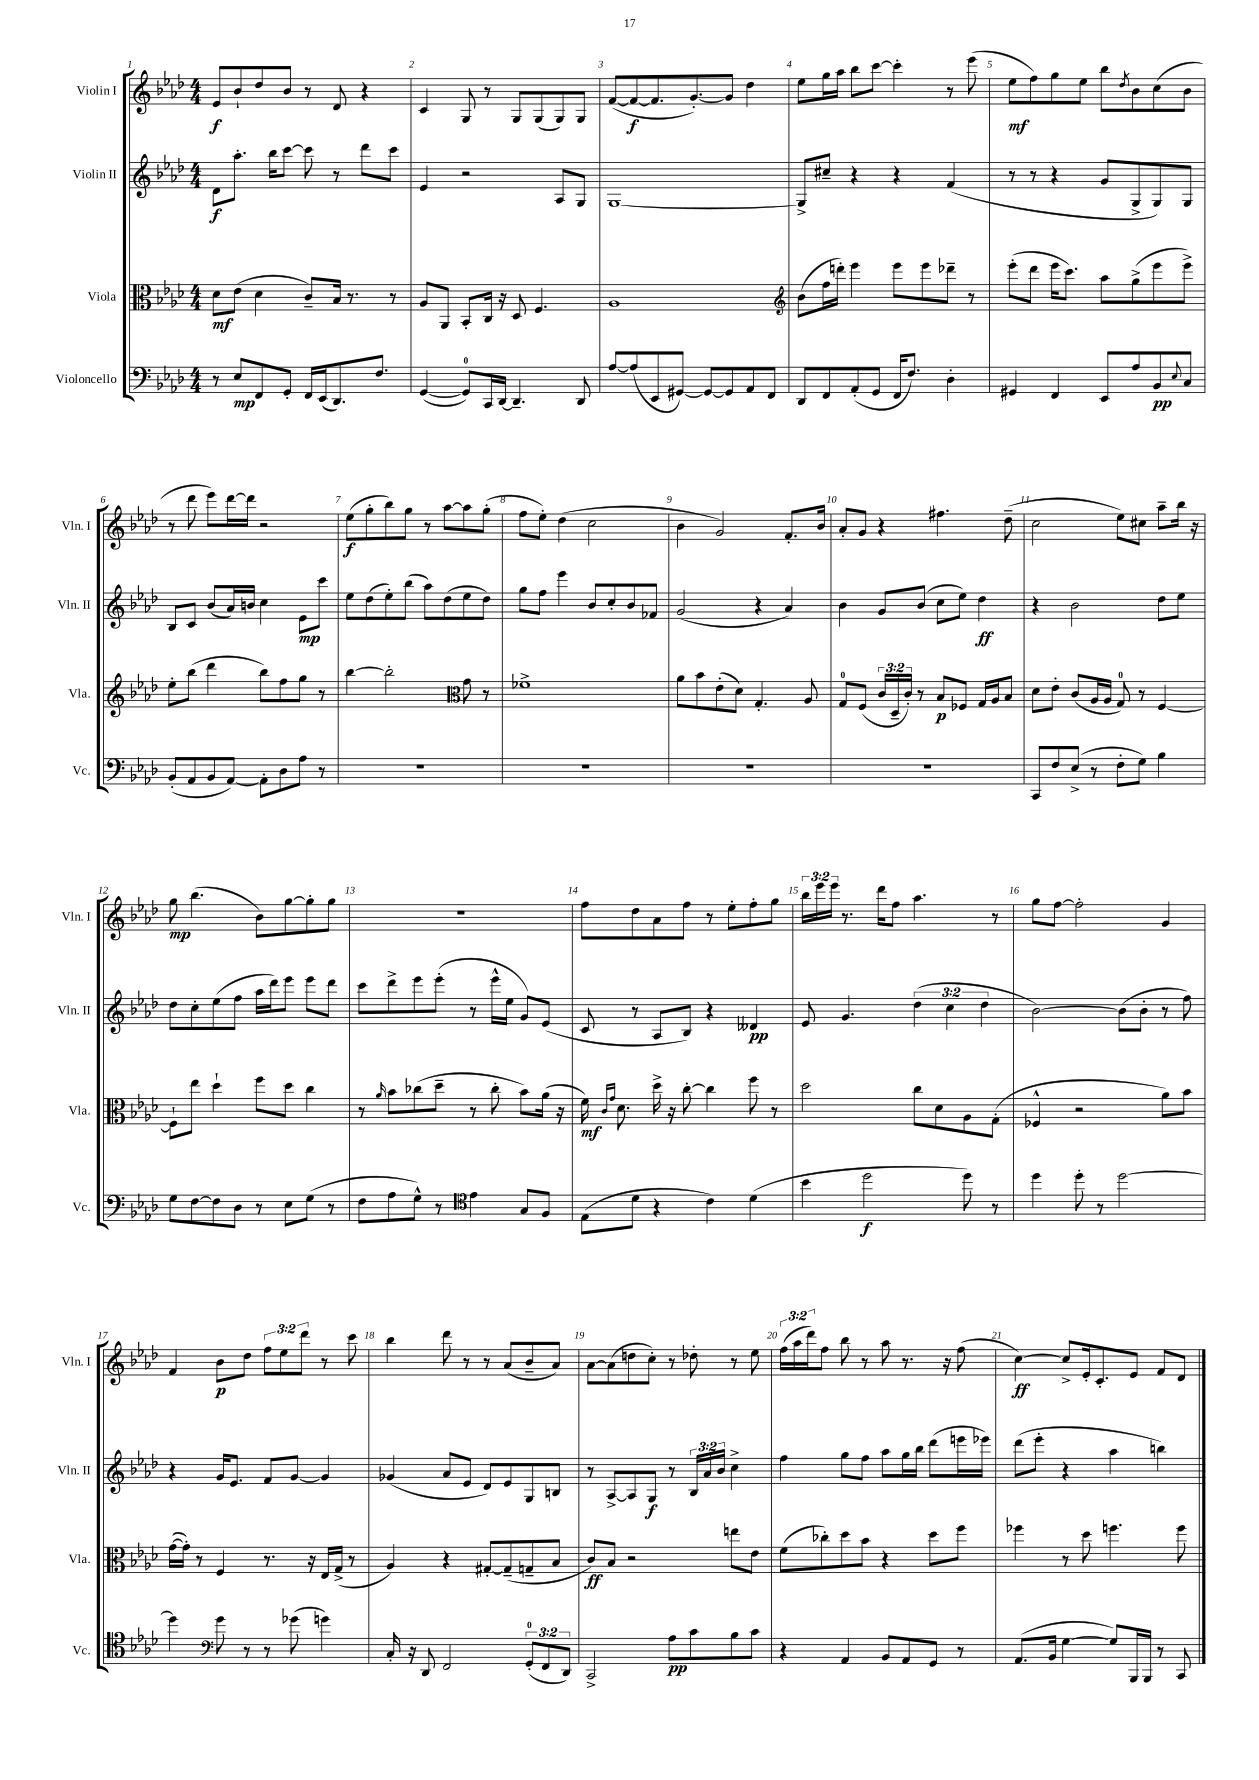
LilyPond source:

<<
\new StaffGroup <<
\new Staff = "s0" \with { instrumentName = "Violin I" shortInstrumentName = "Vln. I" } {
    \clef treble \key aes \major \numericTimeSignature \time 4/4 \override Staff.TupletNumber.text = #tuplet-number::calc-fraction-text
    ees'8\f bes'8-! des''8 bes'8 r8 des'8 r4 |
    c'4 g8 r8 g8 g8( g8) g8 |
    f'8~( f'8~\f f'8. g'8.~-.) g'8 des''4 |
    ees''8 g''16 aes''16 bes''8 c'''8~ c'''4-. r8 ees'''8( |
    ees''8\mf f''8) g''8 ees''8 bes''8 \acciaccatura { des''8 } bes'8 c''8( bes'8 |
    r8 des'''8 ees'''8) des'''16~ des'''16 r2 |
    ees''8\f( g''8-. bes''8) g''8 r8 aes''8~ aes''8 g''8-.( |
    f''8 ees''8-.) des''4( c''2 |
    bes'4 g'2) f'8.-. bes'16 |
    aes'8-. g'8 r4 fis''4. des''8--( |
    c''2 ees''8) cis''8 aes''8-- bes''16 r16 |
    g''8\mp bes''4.( bes'8) g''8~ g''8-. g''8 |
    R1 |
    f''8 des''8 aes'8 f''8 r8 ees''8-. f''8-. g''8 |
    \tuplet 3/2 { bes''16 ees'''16 ees'''16 } r8. des'''16 f''8 aes''4. r8 |
    g''8 f''8~ f''2-. g'4 |
    f'4 bes'8\p des''8 \tuplet 3/2 { f''8 ees''8 des'''8 } r8 c'''8 |
    bes''4 des'''8 r8 r8 aes'8( bes'8-- aes'8) |
    aes'8~ aes'8( d''8 c''8-.) r8 des''8-. r8 ees''8 |
    \tuplet 3/2 { f''16( aes''16 des'''16) } f''8 bes''8 r8 aes''8 r8. r16 f''8( |
    c''4~\ff) c''8-> ees'16-. c'8.-. ees'8 f'8 des'8 \bar "|." |
}
\new Staff = "s1" \with { instrumentName = "Violin II" shortInstrumentName = "Vln. II" } {
    \clef treble \key aes \major \numericTimeSignature \time 4/4 \override Staff.TupletNumber.text = #tuplet-number::calc-fraction-text
    des'8\f aes''8.-. bes''16 c'''8~ c'''8 r8 des'''8 c'''8 |
    ees'4 r2 aes8 g8 |
    g1~ |
    g8-> cis''8-- r4 r4 f'4( |
    r8 r8 r4 g'8 g8-> g8) g8 |
    bes8 c'8 bes'8( aes'16) b'16 c''4 ees'8\mp c'''8 |
    ees''8 des''8( ees''8-.) bes''8( aes''8) des''8( ees''8 des''8) |
    g''8 f''8 ees'''4 bes'8 c''8-. bes'8 fes'8 |
    g'2( r4 aes'4) |
    bes'4 g'8 bes'8( c''8 ees''8) des''4\ff |
    r4 bes'2 des''8 ees''8 |
    des''8 c''8-. ees''8( f''8 aes''16 des'''16) ees'''8 ees'''8 des'''8 |
    c'''8 des'''8-> ees'''8 ees'''8-.( r8 ees'''16-^ ees''16 g'8) ees'8( |
    c'8 r8 aes8 bes8) r4 deses'4\pp |
    ees'8 g'4. \tuplet 3/2 { des''4( c''4 des''4 } |
    bes'2~) bes'8( bes'8-. r8 f''8) |
    r4 g'16 ees'8. f'8 g'8~ g'4 |
    ges'4( aes'8 ees'8 des'8) ees'8 g8 b8 |
    r8 aes8~-> aes8 g8\f r8 \tuplet 3/2 { bes16 aes'16 bes'16 } c''4-> |
    f''4 g''8 f''8 aes''8 g''16 bes''16 des'''8( e'''16 ees'''16) |
    des'''8( ees'''8-. r4 aes''4 b''4) \bar "|." |
}
\new Staff = "s2" \with { instrumentName = "Viola" shortInstrumentName = "Vla." } {
    \clef alto \key aes \major \numericTimeSignature \time 4/4 \override Staff.TupletNumber.text = #tuplet-number::calc-fraction-text
    des'8\mf ees'8( des'4 c'8--) bes16 r8. r8 |
    aes8 aes,8 bes,8-. c16 r16 des8 f4. |
    aes1 |
    \clef treble bes'8( f''16 d'''16-.) ees'''4 ees'''8 ees'''8 des'''8-- r8 |
    ees'''8-.( des'''8 ees'''16 c'''8.) aes''8 g''8->( ees'''8 ees'''8->) |
    ees''8-. bes''8( des'''4 bes''8) f''8 g''8 r8 |
    bes''4~ bes''2-. \clef alto g'8 r8 |
    fes'1-> |
    aes'8 bes'8 ees'8-.( des'8) g4.-. aes8 |
    g8-0 f8( \tuplet 3/2 { c'16 des16-- c'16-.) } r8 bes8\p fes8 g16 aes16 bes8 |
    des'8 ees'8-. c'8( aes16 aes16 g8-0) r8 f4~ |
    f8-! ees''8 des''4-! f''8 des''8 c''4 |
    r8 \grace { aes'16 } bes'8 ces''8( des''8-- r8 ces''8-. bes'8) aes'16( r16 |
    f'16\mf) \grace { c'16 g'16 } des'8. des''16-> r16 c''8~-. c''4 f''8 r8 |
    des''2 c''8 des'8 aes8 g8-.( |
    fes4-^ r2 aes'8) bes'8 |
    g'16~( g'16-.) r8 f4 r8. r16 ees16 g16->( r8 |
    aes4) r4 gis8~-. gis8--( g8-- bes8 |
    c'8\ff) bes8 r2 e''8 ees'8 |
    f'8( ces''8-.) des''8 bes'8 r4 des''8 f''8 |
    fes''4 r8 des''8 f''4. f''8 \bar "|." |
}
\new Staff = "s3" \with { instrumentName = "Violoncello" shortInstrumentName = "Vc." } {
    \clef bass \key aes \major \numericTimeSignature \time 4/4 \override Staff.TupletNumber.text = #tuplet-number::calc-fraction-text
    r8 ees8\mp f,8 g,8-. f,16 ees,16( des,8.) f8. |
    g,4~( g,8-0) c,16 des,16~ des,4.-- des,8 |
    aes8~ aes8( ees,8 gis,8~) gis,8~ gis,8 aes,8 f,8 |
    des,8 f,8 aes,8-.( g,8 f,16 f8.) des4-. |
    gis,4 f,4 ees,8 aes8 bes,8\pp \appoggiatura { ees8 } c8 |
    bes,8-.( aes,8 bes,8 aes,8~) aes,8-. des8 aes8 r8 |
    R1 |
    R1 |
    R1 |
    R1 |
    c,8 f8 ees8->( r8 f8-. g8) bes4 |
    g8 f8~ f8 des8 r8 ees8 g8( r8 |
    f8 aes8 g8-^) r8 \clef tenor ees'4 g8 f8 |
    ees8( des'8 r4 c'4) des'4( |
    bes'4 des''2\f des''8) r8 |
    des''4 des''8-. r8 des''2~ |
    des''4 \clef bass g'8 r8 r8 ges'8( g'4) |
    c16-. r16 des,8 f,2 \tuplet 3/2 { g,8-0-.( f,8 des,8) } |
    c,2-> aes8\pp c'8 bes8 c'8 |
    r4 aes,4 bes,8 aes,8 g,8 r8 |
    aes,8.( bes,16 g4~ g8) bes,,16 bes,,16 r8 c,8 \bar "|." |
}
>>
>>
\layout { \context { \Score \override BarNumber.break-visibility = ##(#f #t #t) barNumberVisibility = #all-bar-numbers-visible } }
